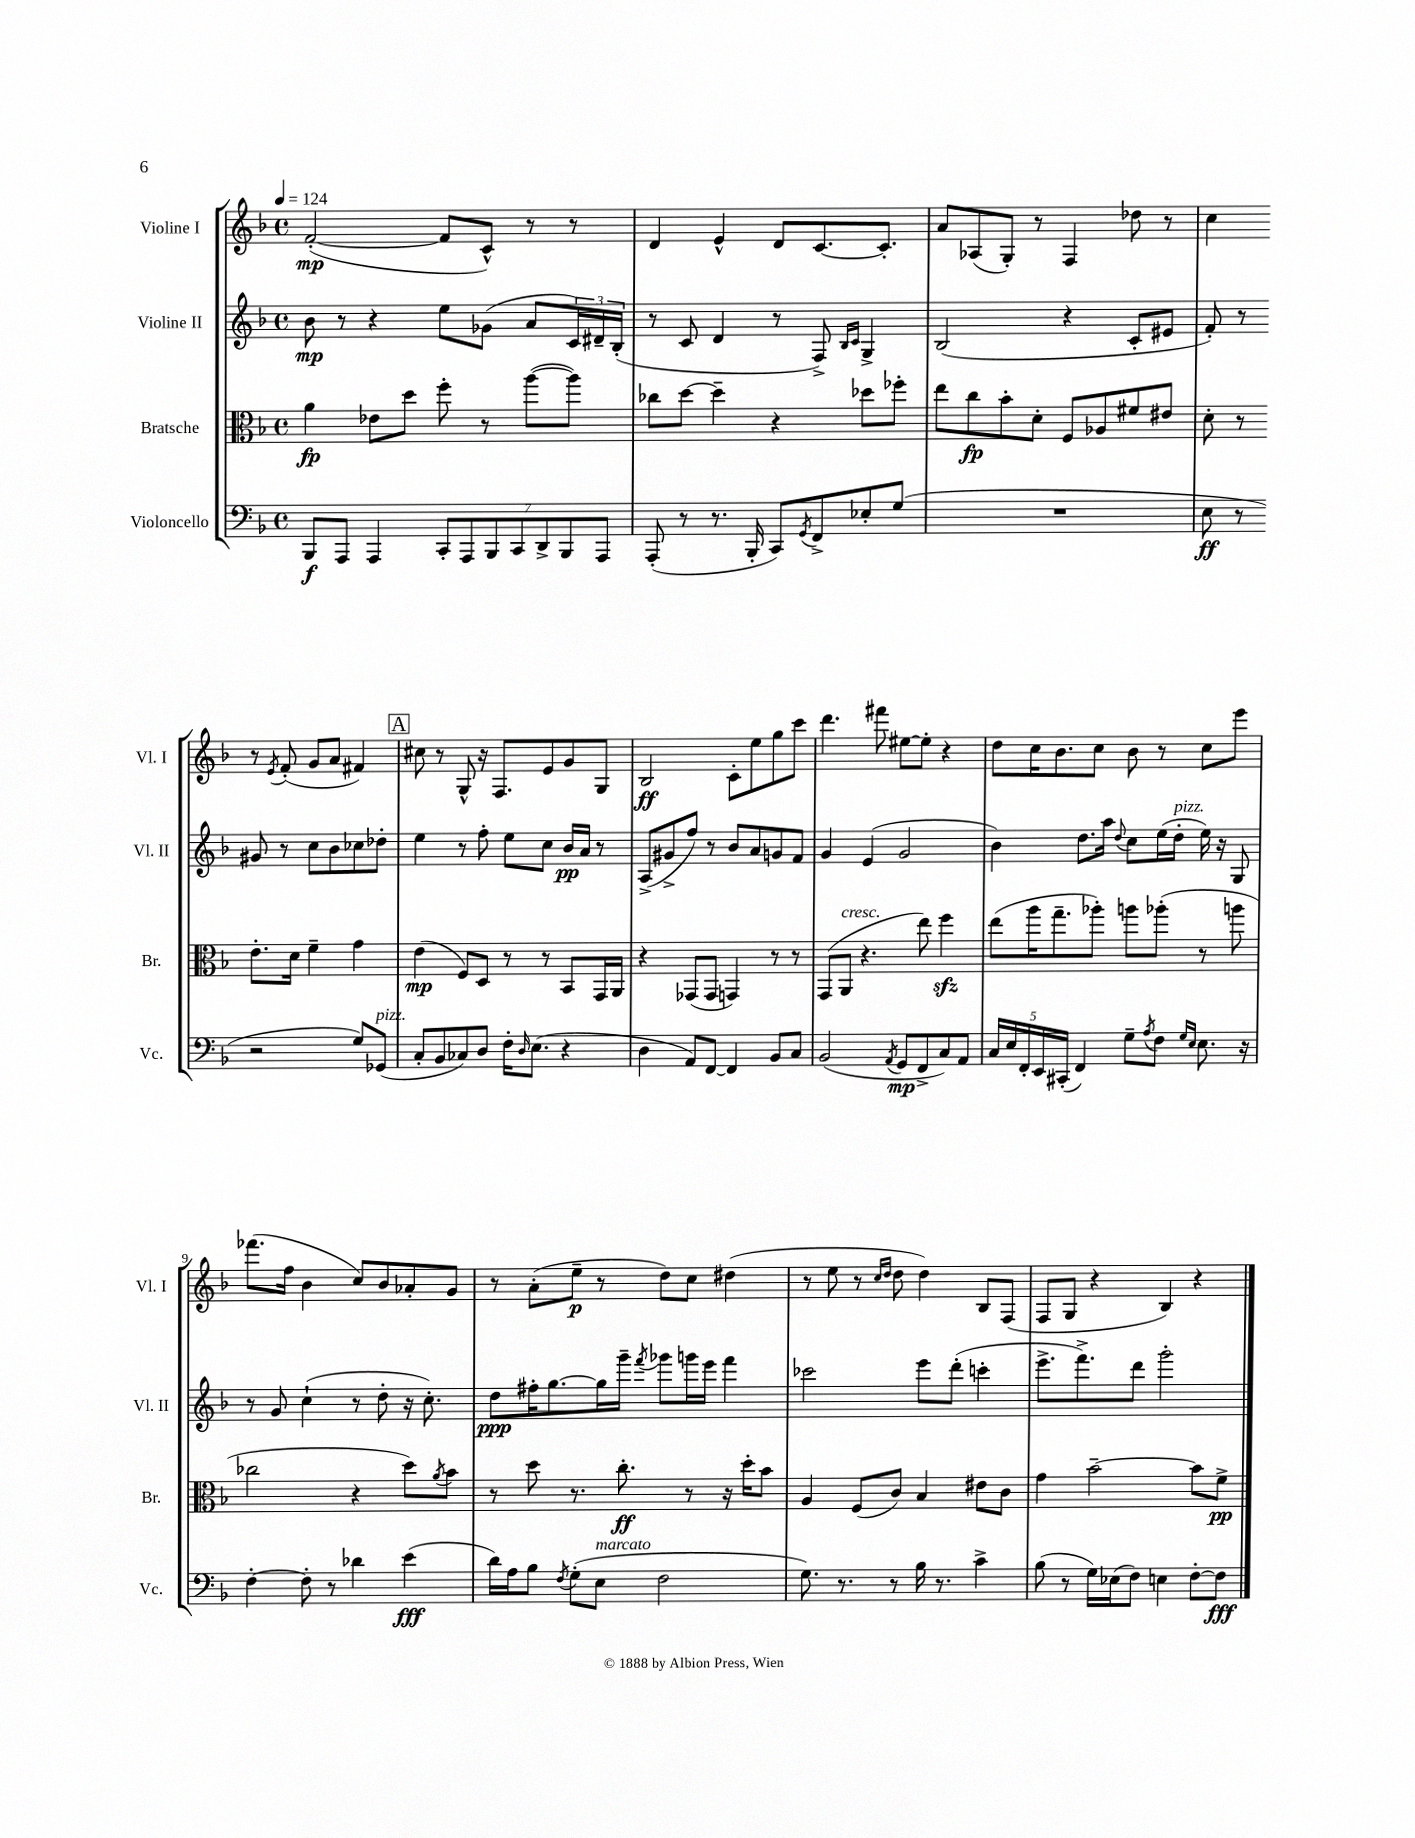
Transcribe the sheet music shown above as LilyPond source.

<<
\new StaffGroup <<
\new Staff = "s0" \with { instrumentName = "Violine I" shortInstrumentName = "Vl. I" } {
    \clef treble \key f \major \defaultTimeSignature \time 4/4 \tempo 4 = 124
    f'2~-.\mp( f'8 c'8-^) r8 r8 |
    d'4 e'4-^ d'8 c'8.~ c'8.-. |
    a'8 aes8( g8-.) r8 f4 des''8 r8 |
    c''4 r8 \acciaccatura { e'8 } f'8-.( g'8 a'8 fis'4) |
    \mark \markup { \box "A" } cis''8 r8 g8-^ r16 f8. e'8 g'8 g8 |
    bes2\ff c'8-. e''8 g''8 c'''8 |
    d'''4. fis'''8 eis''8~ eis''8-. r4 |
    d''8 c''16 bes'8. c''8 bes'8 r8 c''8 e'''8 |
    fes'''8.( f''16 bes'4 c''8) bes'8 aes'8-. g'8 |
    r8 a'8-.( e''8--\p r8 d''8) c''8 dis''4( |
    r8 e''8 r8 \grace { c''16 d''16 } d''8 d''4) bes8 f8( |
    f8 g8 r4 bes4) r4 \bar "|." |
}
\new Staff = "s1" \with { instrumentName = "Violine II" shortInstrumentName = "Vl. II" } {
    \clef treble \key f \major \defaultTimeSignature \time 4/4
    bes'8\mp r8 r4 e''8 ges'8( a'8 \tuplet 3/2 { c'16) dis'16-- bes16-.( } |
    r8 c'8 d'4 r8 f8->) \grace { bes16 c'16 } g4-> |
    bes2( r4 c'8-. eis'8 |
    f'8-.) r8 gis'8 r8 c''8 bes'8 ces''8 des''8-. |
    \mark \markup { \box "A" } e''4 r8 f''8-. e''8 c''8 bes'16\pp a'16 r8 |
    a8->( gis'8-> f''8) r8 bes'8 a'8 g'8 f'8 |
    g'4 e'4( g'2 |
    bes'4) d''8. a''16 \appoggiatura { d''8 } c''8 e''16( d''16-.^\markup { \italic "pizz." } e''16) r16 g8 |
    r8 g'8 c''4-!( r8 d''8-. r16 c''8.-.) |
    d''8\ppp fis''16-. g''8.~ g''16 g'''16-- \acciaccatura { f'''8 } ges'''8 g'''16 e'''16 f'''4 |
    ces'''2 e'''8 d'''8-.( c'''4-. |
    e'''8.-> f'''8.->) d'''8 g'''2-. \bar "|." |
}
\new Staff = "s2" \with { instrumentName = "Bratsche" shortInstrumentName = "Br." } {
    \clef alto \key f \major \defaultTimeSignature \time 4/4
    a'4\fp ees'8 d''8 f''8-. r8 a''8~( a''8) |
    ces''8 d''8~ d''4-- r4 des''8 fes''8-. |
    e''8 c''8\fp bes'8-. d'8-. f8 aes8 fis'8 eis'8 |
    d'8-. r8 e'8.-. d'16 f'4-- g'4 |
    \mark \markup { \box "A" } e'4\mp( f8) d8 r8 r8 bes,8 g,16 a,16 |
    r4 ges,8( ges,8 g,4) r8 r8 |
    g,8( a,8^\markup { \italic "cresc." } r4. e''8) f''4\sfz |
    e''8( a''16 g''8.-- aes''8-.) a''8 aes''8-.( r8 a''8 |
    ces''2 r4 d''8) \acciaccatura { a'8 } bes'8 |
    r8 d''8 r8. c''8.-.\ff r8 r16 d''16-. bes'8 |
    a4 f8( c'8) bes4 eis'8 c'8 |
    g'4 bes'2~-- bes'8 f'8->\pp \bar "|." |
}
\new Staff = "s3" \with { instrumentName = "Violoncello" shortInstrumentName = "Vc." } {
    \clef bass \key f \major \defaultTimeSignature \time 4/4
    bes,,8\f a,,8 a,,4 \tuplet 7/4 { c,8-. a,,8 bes,,8 c,8 d,8-> bes,,8 a,,8 } |
    a,,8-.( r8 r8. bes,,16-. c,8) \acciaccatura { g,8 } f,8-> ees8-. g8( |
    R1 |
    e8\ff r8 r2 g8) ges,8^\markup { \italic "pizz." }( |
    \mark \markup { \box "A" } c8-. bes,8 ces8) d8 f16-. \grace { d16 } e8.( r4 |
    d4 a,8) f,8~ f,4 bes,8 c8 |
    bes,2( \acciaccatura { a,8 } g,8\mp f,8-> c8) a,8 |
    \tuplet 5/4 { c16 e16 f,16-. e,16 cis,16-.( } f,4) g8-- \acciaccatura { a8 } f8 \grace { g16 e16 } e8. r16 |
    f4~-. f8-. r8 des'4 e'4\fff( |
    d'16) a16 bes8 \acciaccatura { f8 } g8-.( e8^\markup { \italic "marcato" } f2 |
    g8.) r8. r8 bes16 r8. c'4-> |
    bes8( r8 g16) ees16( f8) e4 f8~-. f8\fff \bar "|." |
}
>>
>>
